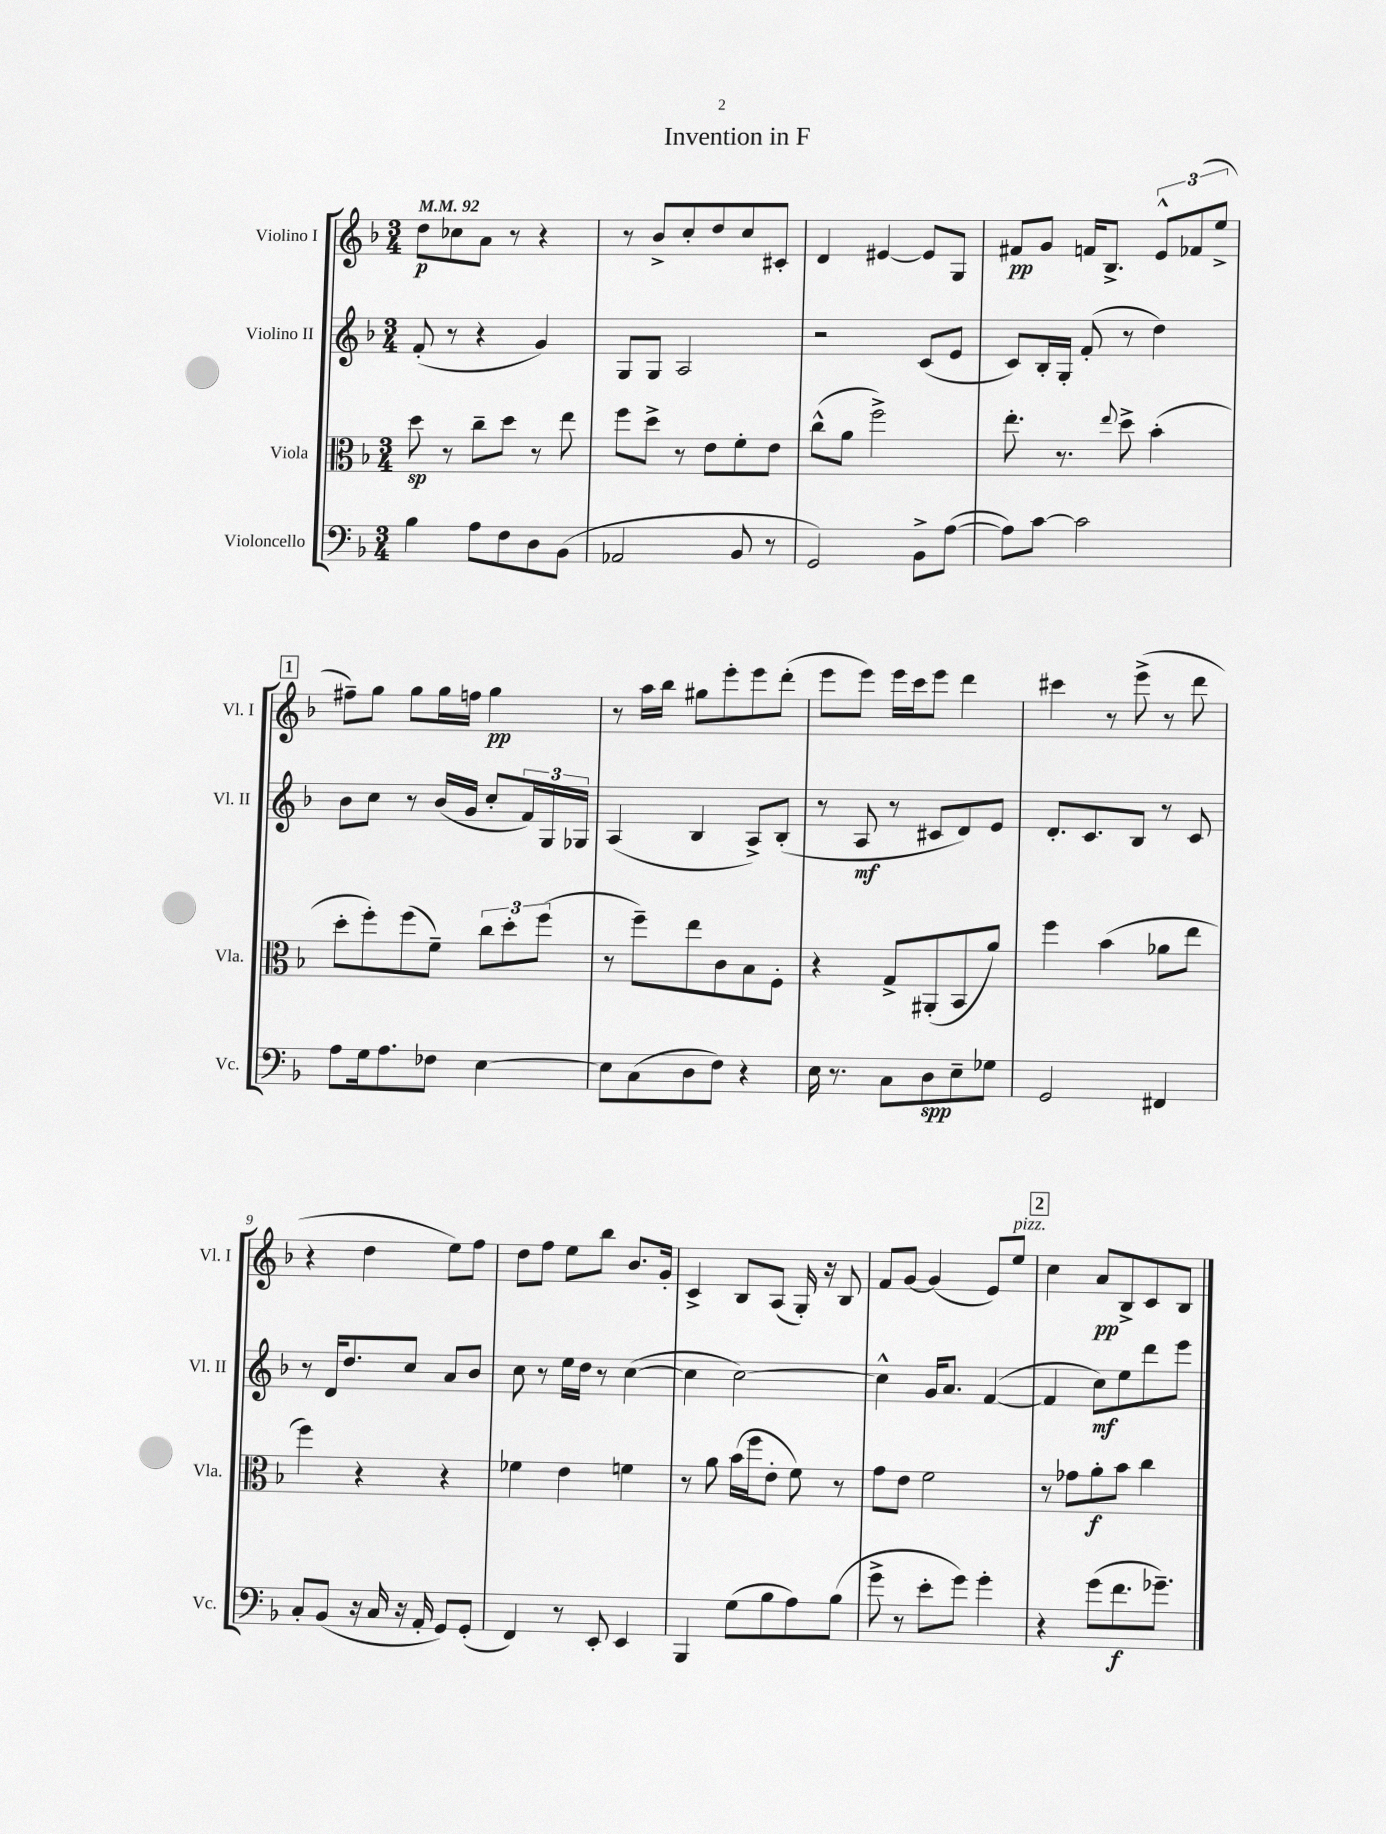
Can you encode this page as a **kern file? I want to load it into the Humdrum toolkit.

**kern	**dynam	**kern	**dynam	**kern	**dynam	**kern	**dynam
*part4	*part4	*part3	*part3	*part2	*part2	*part1	*part1
*staff4	*staff4	*staff3	*staff3	*staff2	*staff2	*staff1	*staff1
*I"Violoncello	*	*I"Viola	*	*I"Violino II	*	*I"Violino I	*
*I'Vc.	*	*I'Vla.	*	*I'Vl. II	*	*I'Vl. I	*
*clefF4	*	*clefC3	*	*clefG2	*	*clefG2	*
*k[b-]	*	*k[b-]	*	*k[b-]	*	*k[b-]	*
*M3/4	*	*M3/4	*	*M3/4	*	*M3/4	*
*MM92	*	*MM92	*	*MM92	*	*MM92	*
=1	=1	=1	=1	=1	=1	=1	=1
4B-\	.	8dd\	sp	(8f'/	.	8dd\L	p
.	.	8r	.	8r	.	8cc-X\	.
8A\L	.	8cc~\L	.	4r	.	8a\J	.
8F\	.	8dd\J	.	.	.	8r	.
8D\	.	8r	.	4g/)	.	4r	.
(8BB-\J	.	8ee\	.	.	.	.	.
=2	=2	=2	=2	=2	=2	=2	=2
2AA-X/	.	8ff\L	.	8G/L	.	8r	.
.	.	8dd^\J	.	8G/J	.	8b-^/L	.
.	.	8r	.	2A/	.	8cc'/	.
.	.	8e\L	.	.	.	8dd/	.
8BB-/	.	8f'\	.	.	.	8cc/	.
8r	.	8e\J	.	.	.	8c#X'/J	.
=3	=3	=3	=3	=3	=3	=3	=3
2GG/)	.	(8cc^^\L	.	2r	.	4d/	.
.	.	8a\J	.	.	.	.	.
.	.	2ff^\)	.	.	.	[4e#X/	.
8BB-^\L	.	.	.	(8c/L	.	8e#/L]	.
([8A\J	.	.	.	8e/J	.	8G/J	.
=4	=4	=4	=4	=4	=4	=4	=4
8A\L])	.	8.ee'\	.	8c/L)	.	8f#X/L	pp
[8c\J	.	.	.	16B-'/L	.	8g/J	.
.	.	8.r	.	16G'/JJ	.	.	.
2c\]	.	.	.	(8f'/	.	16fn/KL	.
.	.	.	.	.	.	8.B-^/J	.
.	.	8qqee/	.	.	.	.	.
.	.	8dd^\	.	8r	.	.	.
.	.	(4b-'\	.	4dd\)	.	12e^^/L	.
.	.	.	.	.	.	(12f-X/	.
.	.	.	.	.	.	12ee^/J	.
!!LO:LB:g=z
!!LO:REH:place=s1:t=1
=5	=5	=5	=5	=5	=5	=5	=5
8A\L	.	8dd'\L	.	8b-\L	.	8ff#X~\L)	.
16G\k	.	8ff'\)	.	8cc\J	.	8gg\J	.
8.A\	.	.	.	.	.	.	.
.	.	(8ff\	.	8r	.	8gg\L	.
8F-X\J	.	8f~\J)	.	(16b-/LL	.	16gg\L	.
.	.	.	.	16g/JJ	.	16ffn\JJ	.
[4E\	.	12cc\L	.	8cc'/L	.	4gg\	pp
.	.	12dd'\	.	.	.	.	.
.	.	.	.	24f/L)	.	.	.
.	.	(12ff\J	.	24G/	.	.	.
.	.	.	.	24G-X/JJ	.	.	.
=6	=6	=6	=6	=6	=6	=6	=6
8E\L]	.	8r	.	(4A/	.	8r	.
(8C\	.	8ff~\L)	.	.	.	16aa\LL	.
.	.	.	.	.	.	16bb-\JJ	.
8D\	.	8ee\	.	4B-/	.	8gg#X\L	.
8F\J)	.	8c\	.	.	.	8eee'\	.
4r	.	8B-\	.	8A^/L)	.	8eee\	.
.	.	8F'\J	.	(8B-'/J	.	(8ddd'\J	.
=7	=7	=7	=7	=7	=7	=7	=7
16E\	.	4r	.	8r	.	8eee\L	.
8.r	.	.	.	.	.	.	.
.	.	.	.	8A/	mf	8eee\J)	.
8C\L	.	8G^/L	.	8r	.	16eee\LL	.
.	.	.	.	.	.	16ccc\J	.
8D\	spp	(8AA#X'/	.	8c#X/L	.	8eee\J	.
8E~\	.	8BB-/	.	8d/)	.	4ddd\	.
8G-X\J	.	8a/J)	.	8e/J	.	.	.
=8	=8	=8	=8	=8	=8	=8	=8
2GG/	.	4ff\	.	8.d'/L	.	4ccc#X\	.
.	.	.	.	8.c/	.	.	.
.	.	(4b-\	.	.	.	8r	.
.	.	.	.	8B-/J	.	(8eee^\	.
4FF#X/	.	8a-X\L	.	8r	.	8r	.
.	.	8ee\J	.	8c/	.	8ddd\	.
!!LO:LB:g=z
=9	=9	=9	=9	=9	=9	=9	=9
8C'/L	.	4ff\)	.	8r	.	4r	.
(8BB-/J	.	.	.	16d/KL	.	.	.
.	.	.	.	8.dd/	.	.	.
16r	.	4r	.	.	.	4dd\	.
16C/	.	.	.	.	.	.	.
16r	.	.	.	8cc/J	.	.	.
16AA'/	.	.	.	.	.	.	.
8GG/L)	.	4r	.	8a/L	.	8ee\L)	.
(8GG'/J	.	.	.	8b-/J	.	8ff\J	.
=10	=10	=10	=10	=10	=10	=10	=10
4FF/)	.	4f-X\	.	8cc\	.	8dd\L	.
.	.	.	.	8r	.	8ff\J	.
8r	.	4e\	.	16ee\LL	.	8ee\L	.
.	.	.	.	16dd\JJ	.	.	.
8EE'/	.	.	.	8r	.	8bb-\J	.
4EE/	.	4fn\	.	([4cc\	.	8.b-/L	.
.	.	.	.	.	.	16g'/Jk	.
=11	=11	=11	=11	=11	=11	=11	=11
4BBB-/	.	8r	.	4cc\]	.	4c^/	.
.	.	8a\	.	.	.	.	.
(8G\L	.	(16b-\LL	.	[2cc\)	.	8B-/L	.
.	.	16ff\J	.	.	.	.	.
8B-\	.	8e'\J	.	.	.	(8A/J	.
8A\)	.	8f\)	.	.	.	16G'/)	.
.	.	.	.	.	.	16r	.
(8B-\J	.	8r	.	.	.	8B-/	.
=12	=12	=12	=12	=12	=12	=12	=12
8g^\	.	8g\L	.	4cc^^\]	.	8f/L	.
8r	.	8e\J	.	.	.	[8g/J	.
8e'\L	.	2f\	.	16g/KL	.	(4g/]	.
.	.	.	.	8.a/J	.	.	.
8g\J)	.	.	.	.	.	.	.
4g'\	.	.	.	([4f/	.	8e/L)	.
!	!	!	!	!	!	!LO:TX:a:i:t=pizz.	!
.	.	.	.	.	.	8ee/J	.
!!LO:REH:place=s1:t=2
=13	=13	=13	=13	=13	=13	=13	=13
4r	.	8r	.	4f/]	.	4cc\	.
.	.	8g-X\L	.	.	.	.	.
(8g\L	.	8a'\	f	8cc\L)	mf	8a/L	pp
8.f\	f	8b-\J	.	8ee\	.	8B-^/	.
.	.	4cc\	.	8ddd\	.	8c/	.
8.g-X~\J)	.	.	.	.	.	.	.
.	.	.	.	8eee\J	.	8B-/J	.
==	==	==	==	==	==	==	==
*-	*-	*-	*-	*-	*-	*-	*-
